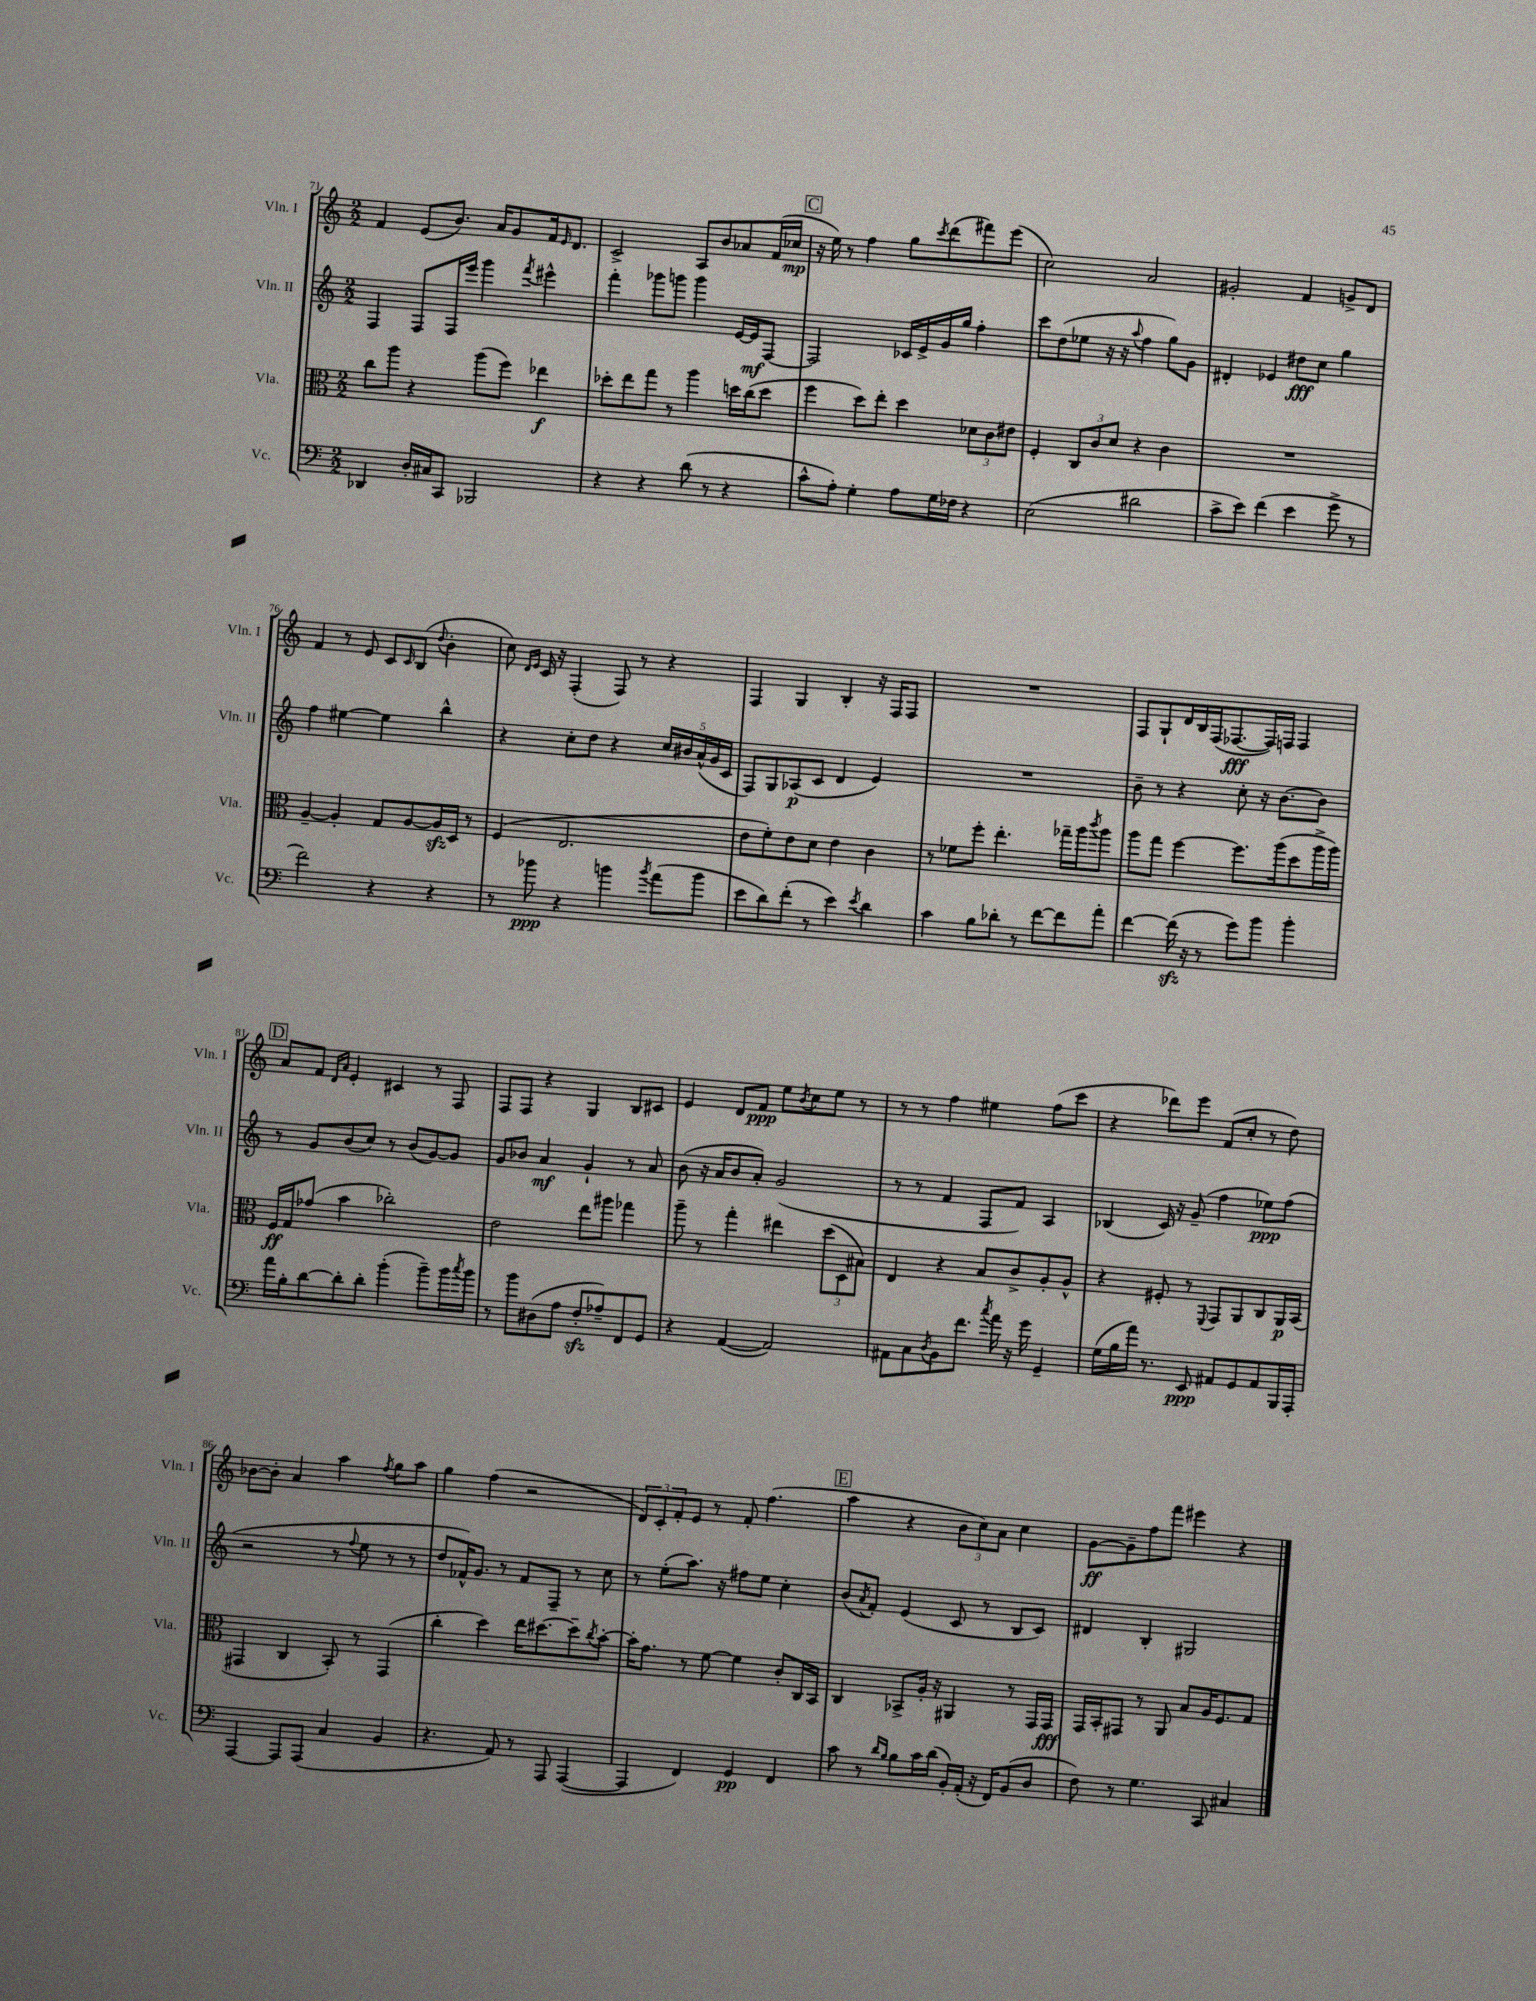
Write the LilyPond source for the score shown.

<<
\new StaffGroup <<
\new Staff = "s0" \with { instrumentName = "Vln. I" shortInstrumentName = "Vln. I" } {
    \clef treble \key c \major \numericTimeSignature \time 2/2
    f'4 e'8( b'8.) a'16 g'8 f'16 \grace { e'16 } d'8. |
    c'2-> a8 b'8 aes'8 f'16( ces''16\mp |
    \mark \markup { \box "C" } r16 e''16) r8 f''4 g''8 \acciaccatura { c'''8 } d'''8( fis'''8) e'''8( |
    c''2) a'2 |
    gis'2-. f'4 g'8-> d'8 |
    f'4 r8 e'8 c'8 \grace { c'16 } b8( \appoggiatura { d''8 } b'4-. |
    c''8) \grace { d'16 e'16 } c'16 r16 f4-.( f8) r8 r4 |
    f4 g4 b4-. r16 f16 f8 |
    R1 |
    f8 g8-! d'16 b16 f16( fes8.~\fff fes16) f16 f4 |
    \mark \markup { \box "D" } a'8 f'8 \grace { d'16 a'16 } e'4-. cis'4 r8 f8 |
    f8 f8 r4 g4 b8 cis'8 |
    e'4 d'8 f'8\ppp e''8 \acciaccatura { b'8 } c''8 e''8 r8 |
    r8 r8 f''4 eis''4 f''8( c'''8 |
    r4 des'''8) e'''8 f'8( c''8-. r8 d''8) |
    bes'8~ bes'8-. a'4 a''4 \acciaccatura { f''8 } g''8 a''8 |
    g''4 f''4( r2 |
    \tuplet 3/2 { d'8) c'8-. f'8-. } e'8 r8 f'8-. f''4.( |
    \mark \markup { \box "E" } a''4 r4 \tuplet 3/2 { b'8 c''8) a'8 } c''4 |
    g'8~\ff g'8-- f''8 f'''8 eis'''4 r4 \bar "|." |
}
\new Staff = "s1" \with { instrumentName = "Vln. II" shortInstrumentName = "Vln. II" } {
    \clef treble \key c \major \numericTimeSignature \time 2/2
    f4 f8 f16 e'''16 g'''4 \acciaccatura { f'''8 } eis'''4-^ |
    f'''4-. ges'''8 g'''8 g'''4 e'16~ e'16\mf f8~ |
    \mark \markup { \box "C" } f2 ces'16 e'16-> g'16 g''16 f''4-. |
    c'''8 d''8( ees''8 r16 r16 \appoggiatura { a''8 } f''4 g''8) g'8 |
    dis'4-. ees'4 dis''8\fff c''8 g''4 |
    f''4 eis''4~ eis''4 b''4-^ |
    r4 c''8-. d''8 r4 \tuplet 5/4 { c''16 bis'16 a'16-^( g'16 c'16 } |
    f8) g8 aes8\p( c'8 d'4 e'4) |
    R1 |
    b'8-- r8 r4 c''8-. r16 b'8.~ b'8 |
    \mark \markup { \box "D" } r8 g'8 b'8( c''8) r8 b'8( g'8~) g'8 |
    g'8 bes'8 a'4\mf g'4-! r8 a'8 |
    b'8( r16 a'16 b'8 a'8-.) g'2( |
    r8 r8 f'4 f8 f'8) a4 |
    bes4( c'16) r16 g'8--( f''4 ees''8\ppp) f''8( |
    r2 r8 \appoggiatura { f''8 } e''8 r8 r8 |
    d''8 fes'16-^) g'8. r8 fes'8 f8-- r8 c''8 |
    r8 e''8-.( a''8.) r16 fis''8 e''8 c''4-. |
    \mark \markup { \box "E" } b'8( \acciaccatura { a'8 } f'8-.) e'4( c'8 r8 b8 c'8) |
    dis'4 b4-. gis2 \bar "|." |
}
\new Staff = "s2" \with { instrumentName = "Vla." shortInstrumentName = "Vla." } {
    \clef alto \key c \major \numericTimeSignature \time 2/2
    c''8 a''8 r4 a''8( f''8) ees''4\f |
    des''8-. e''8 g''8 r8 a''4 d''16 c''16( d''8 |
    \mark \markup { \box "C" } f''4 d''8) e''8-. d''4 \tuplet 3/2 { des'8 c'8 eis'8 } |
    f4-. \tuplet 3/2 { c8 c'8 d'8 } r4 c'4 |
    R1 |
    a4~-- a4-. g8 a8~ a16\sfz d16 r8 |
    f4( e2. |
    e'8 f'8-.) e'8 d'8 e'4 c'4 |
    r8 fes'8 f''8-. e''4.-. ges''16-- a''16 \acciaccatura { c'''8 } a''8 |
    a''8 g''8 f''4~ f''8. a''16( d''8 a''16-> a''16) |
    \mark \markup { \box "D" } f16\ff g16 ges'8( b'4 ces''2-.) |
    e'2 e''8 ais''8 ges''4 |
    a''8-- r8 g''4-. eis''4 \tuplet 3/2 { d''8( d8 bis8) } |
    e4 r4 b8 c'8-> a8-. a8-^ |
    r4 fis8-. r8 \appoggiatura { f,8 } g,8 a,8 c8 a,16\p b,16( |
    gis,4 c4 b,8-.) r8 gis,4( |
    c''4-. d''4) e''16 dis''8.~ dis''8-- \acciaccatura { c''8 } b'8~-. |
    b'16-. g'8. r8 f'8~ f'4 c'8-. c16 b,16 |
    \mark \markup { \box "E" } c4 bes,8-> a16-. r16 ais,4 r8 g,16 g,16\fff |
    g,16 b,16-. gis,8 r8 a,8 b8 a16 f8. g8 \bar "|." |
}
\new Staff = "s3" \with { instrumentName = "Vc." shortInstrumentName = "Vc." } {
    \clef bass \key c \major \numericTimeSignature \time 2/2
    des,4 d16-. cis16 c,8 bes,,2 |
    r4 r4 d'8( r8 r4 |
    \mark \markup { \box "C" } c'8-^ a8-.) g4-. a8 g16 fes16 r4 |
    e2( dis'2 |
    c'8-> e'8) f'4( e'4 g'8-> r8 |
    f'2) r4 r4 |
    r8 bes'8\ppp r4 b'4 \acciaccatura { b'8 } a'8( b'8 |
    e'8 d'8) f'8-.( r8 e'4) \acciaccatura { e'8 } d'4 |
    c'4 b8 des'8-. r8 f'8~ f'8 a'8-. |
    f'4~ f'16\sfz( r16 r8 g'8) b'8 b'4-. |
    \mark \markup { \box "D" } a'16 b16-. d'8~ d'8-. d'8-. b'4-.( b'8--) b'16 \acciaccatura { c''8 } b'16 |
    r8 b'8 dis8( a8 f8-.\sfz aes8--) f,8 g,8 |
    r4 a,4~( a,2) |
    ais,8 c8 \acciaccatura { d8 } b,8 f'8. \acciaccatura { c''8 } a'16 r16 g'16 g,4-- |
    g16( b16 a'16) r8. e,8\ppp ais,8 g,8 ais,8 b,,16 a,,16-. |
    a,,4~ a,,8 a,,8( c4 b,4 |
    r4. a,8) r8 a,,8 a,,4~( |
    a,,4 f,4) g,4\pp f,4 |
    \mark \markup { \box "E" } c'8 r8 \grace { d'16 b16 } b8 c'16 d'16( b,16-.) a,16-.( r16 f,16) b,8( d8 |
    f8) r8 g4. c,8 cis4 \bar "|." |
}
>>
>>
\layout { \context { \Score currentBarNumber = #71 } }
